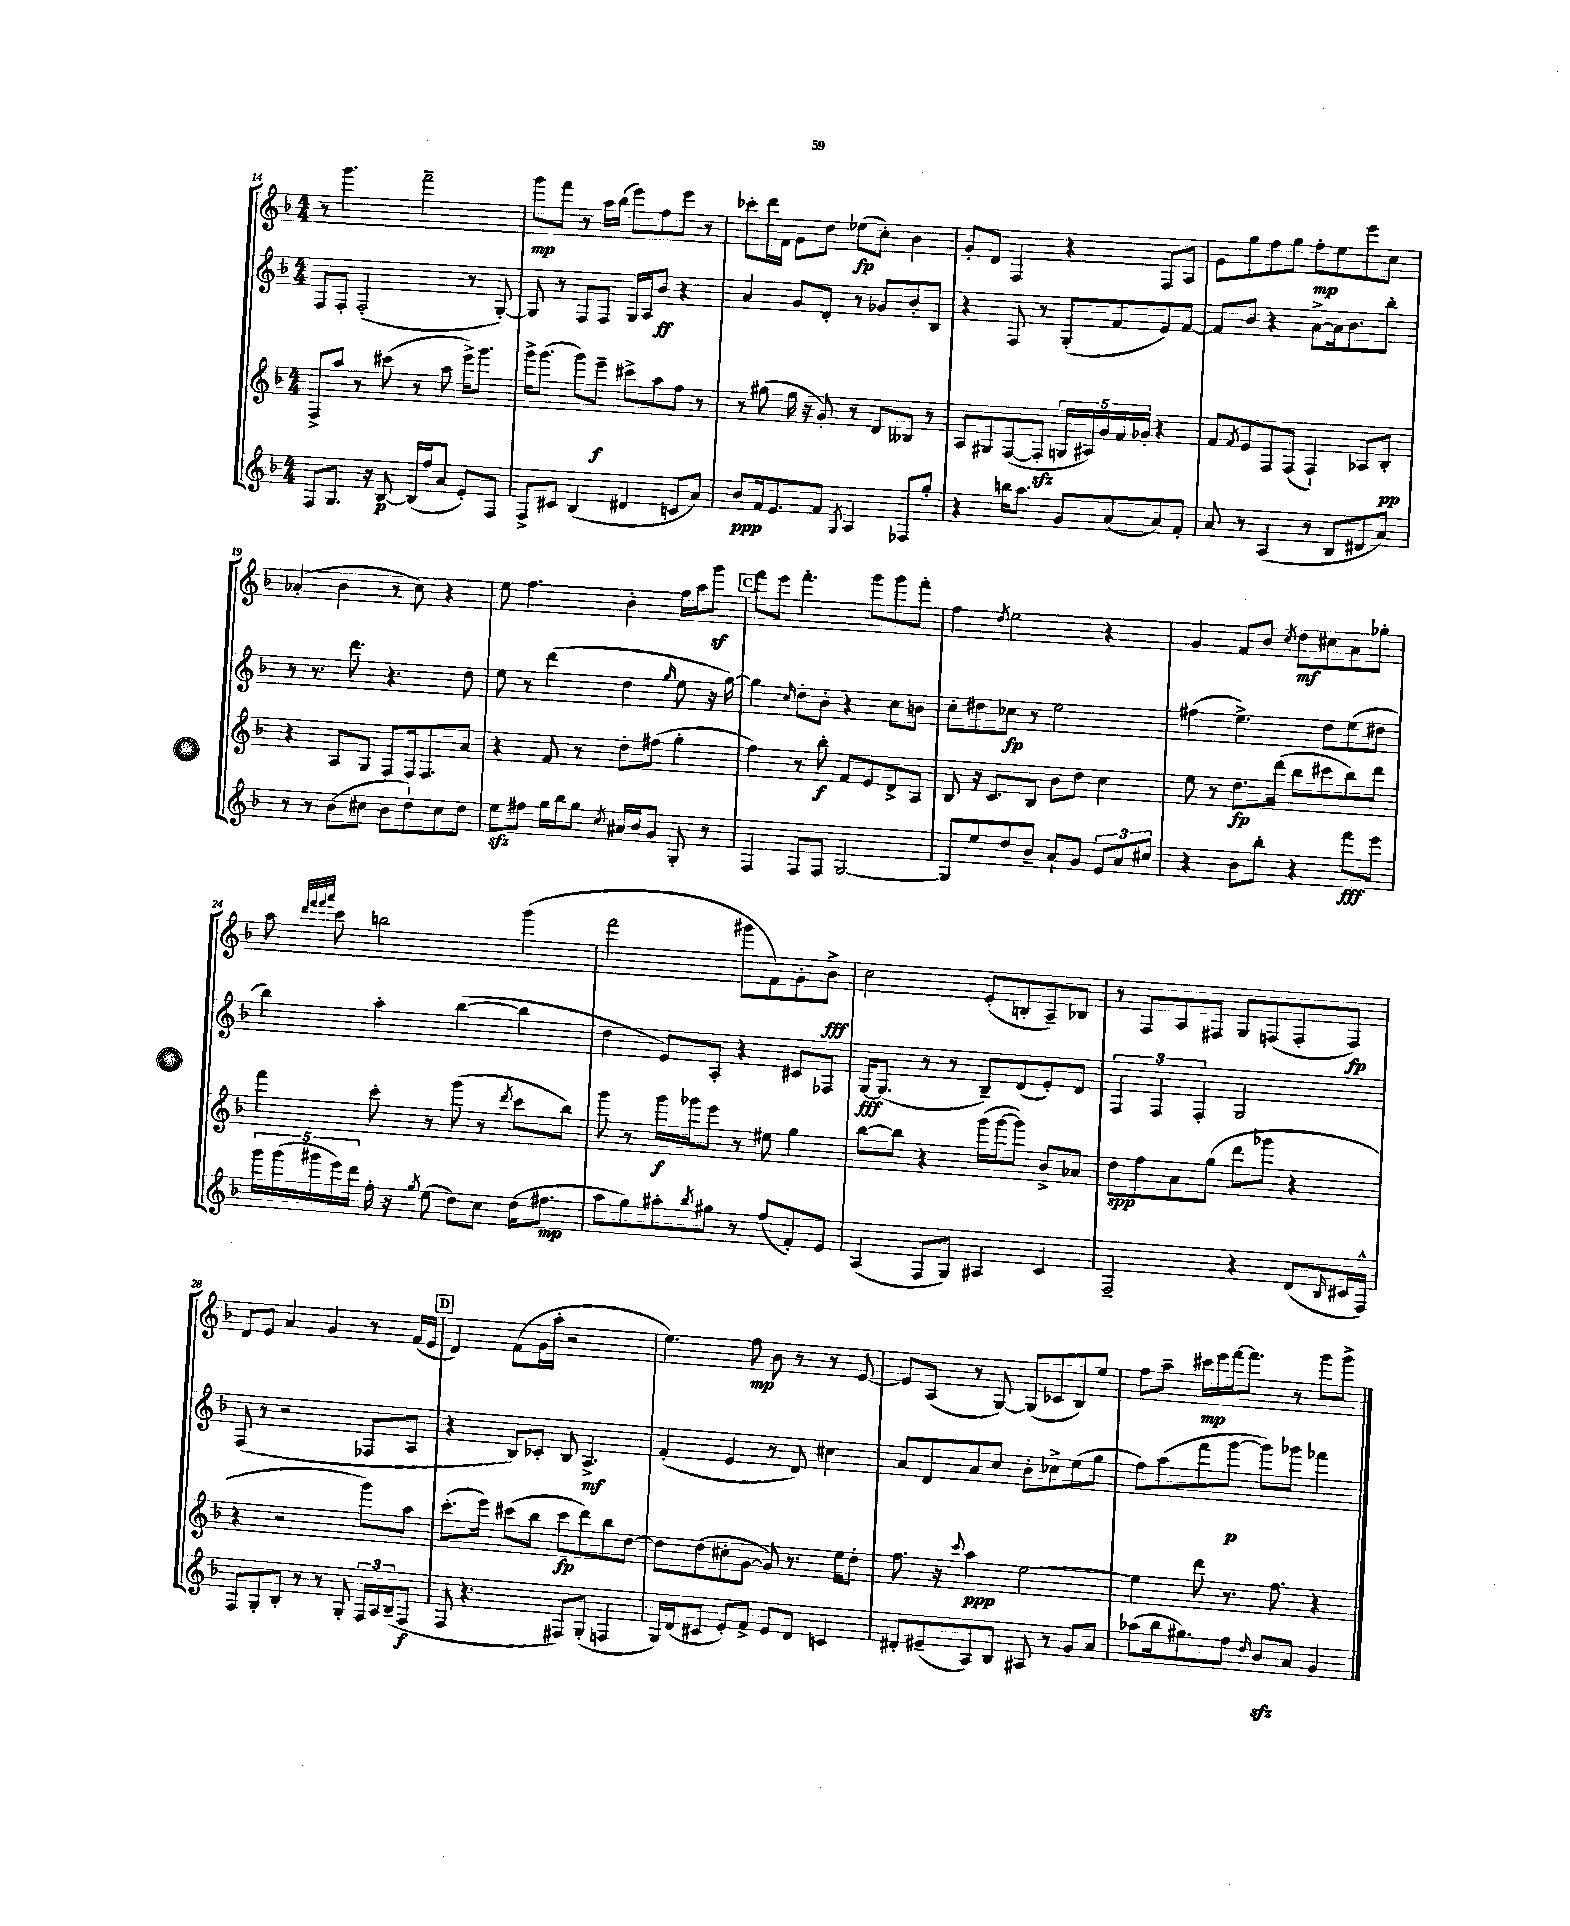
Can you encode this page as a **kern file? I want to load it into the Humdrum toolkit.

**kern	**kern	**kern	**kern
*staff4	*staff3	*staff2	*staff1
*clefG2	*clefG2	*clefG2	*clefG2
*k[b-]	*k[b-]	*k[b-]	*k[b-]
*M4/4	*M4/4	*M4/4	*M4/4
8F	8F^	8F	8r
8.G	8aa	8F'	4.ggg
.	8r	(2F'	.
16r	.	.	.
[8B-	(8ccc#	.	.
(16B-]	8r	.	2fff~
16ff	.	.	.
8a	8aa	.	.
8e')	16eee^)	8r	.
.	8.ggg	.	.
8F	.	[8G')	.
=	=	=	=
8F^	16ggg^	8G]	8ggg
.	(8.ggg	.	.
8c#	.	8r	8fff
(4B-	8ggg)	8F	8r
.	8eee~	8F	16aa
.	.	.	(16bb-
4d#	8ccc#^	16G	8eee)
.	.	16A	.
.	8aa	8b-	8ff
8c	8ff	4r	8eee
8a)	8r	.	8r
=	=	=	=
8b-	8r	4a	8ccc-'
16f	(8gg#	.	16ddd
8.e	.	.	16f
.	16ff	8g	8g
.	16r	.	.
8f	8g')	8d'	8dd
8qG	.	.	.
4A	8r	8r	(8ee-
.	8d	8g-	8cc')
8F-	8B--	8b-'	4b-
8gg'	8r	8B-	.
=	=	=	=
4r	8A	4r	8g'
.	8G#	.	8d
16bb	([8F	8F	4F
8.aa	.	.	.
.	8F']	8r	.
8g	20G	(8G'	4r
.	20A#)	.	.
.	20g	.	.
(8a	.	8f	.
.	20f	.	.
.	20g-'	.	.
8a)	4r	8e)	8F
8f'	.	[8f	8A
=	=	=	=
8a	8f	8f]	8g
.	8qf	.	.
8r	8e	8b-	8gg
(4A	8F	4r	8ff
.	(8F	.	8gg
8r	4F`)	[8a^	8ff'
8B-	.	16a]	8ee
.	.	8.b-	.
8d#	8A-	.	8eee
8a)	8B-'	8bb-'	8cc
=	=	=	=
8r	4r	8r	(4a-'
8r	.	8.r	.
(8b-	8A	.	4b-
.	.	8.ddd	.
8cc#	8G	.	.
8b-	8F	4.r	8r
8dd`)	16F	.	8cc)
.	8.F	.	.
8cc#	.	.	4r
8dd	8a	8dd	.
=	=	=	=
8ee	4r	8ee	8ee
8ff#	.	8r	4.ff
16gg	8f	(4ddd	.
16bb-	.	.	.
8gg	8r	.	.
8qcc	.	.	.
16a#	8dd'	4dd	4b-'
16b-	.	.	.
8g	(8ff#	.	.
.	.	16qqgg	.
8G'	4gg'	8ee	16ff
.	.	.	16aa
8r	.	16r	8ggg
.	.	[16gg)	.
=	=	=	=
4F	4ff)	4gg]	8fff
.	.	.	8eee
.	.	16qqcc	.
8F	8r	8dd'	4.fff'
8F	8bb-'	8b-'	.
[2G	8f	4r	.
.	8e	.	8ggg
.	8d^	8cc	8ggg
.	8A	8b	8fff'
=	=	=	=
8G]	8B-	8cc'	4ff
8ee	16r	8dd#	.
.	8.c	.	.
.	.	.	8qdd
8dd	.	8cc-	2ee
8b-~	8B-	8r	.
8a`	8b-	2ee	.
8g	8dd	.	.
12e	4cc	.	4r
12a	.	.	.
12cc#	.	.	.
=	=	=	=
4r	8ee	(4ff#	4g
.	8r	.	.
8b-	8.dd	4.ee^)	8f
8bb-'	.	.	8b-
.	(16ddd	.	.
.	.	.	8qcc
4r	8bb-	.	8dd
.	8ccc#	8dd	8cc#
8fff	8bb-)	(8ee	8a
8eee	8ddd	8dd#	8gg-'
=	=	=	=
20ggg	4fff	4bb-)	8aa
(20ggg	.	.	.
20ggg#	.	.	.
.	.	.	32qqddd
.	.	.	32qqfff
.	.	.	32qqfff
.	.	.	32qqaaa
.	.	.	8ccc
20eee)	.	.	.
20ddd	.	.	.
16ff'	8ccc'	4aa'	2bb
16r	.	.	.
8qgg	.	.	.
(8ee	8r	.	.
8dd)	(8ggg	([4bb-	.
8cc	8r	.	.
.	8qddd	.	.
(16dd	8ccc	4bb-]	(4ggg
8.ff#	.	.	.
.	8bb-)	.	.
=	=	=	=
8aa	8ggg	4dd	2fff
8gg)	8r	.	.
8aa#'	16ggg	8e)	.
.	16ggg-	.	.
8qbb-	.	.	.
8gg#	8eee	8A'	.
8r	8r	4r	8ggg#
(8ff	8ee#	.	8f)
8f')	4gg	8c#	8g'
8e	.	8F-	8b-^
=	=	=	=
(4A	[8bb-	[16G	2cc
.	.	(8.G]	.
.	8bb-]	.	.
8F	4r	8r	.
8G)	.	8r	.
4A#	(16ggg	8B-~)	(8e'
.	[16ggg	.	.
.	8ggg])	(8d	8B'
4c	8b-^	8e')	8A~)
.	8a-	8d	8B-
=	=	=	=
2F~	8dd	6F	8r
.	8ff	.	8F
.	.	6F	.
.	8a	.	8A
.	.	6F'	.
.	(8gg	.	8F#
4r	8ddd	2G	8G
.	8ggg-	.	(8F
(8d	4r	.	8F'
16qqB-	.	.	.
16c#	.	.	8F)
16F^^)	.	.	.
=	=	=	=
8F	4r	(8F	8d
8G'	.	8r	8e
8B-'	2r	2r	4a
8r	.	.	.
8r	.	.	4g
8G'	.	.	.
24F	8ggg)	8F-	8r
24A	.	.	.
(24B-~	.	.	.
8F	8aa	8A	(16f
.	.	.	16e
=	=	=	=
8F	(8.ccc'	4r	4d)
4.r	.	.	.
.	16eee)	.	.
.	(8ccc#	8B-)	(8f
.	8bb-	8c-'	16g
.	.	.	16aa'
8F#)	8ccc#	8B-	2r
(8G'	8ddd)	4.A^	.
4F	8bb-	.	.
.	[8dd	.	.
=	=	=	=
16G)	8dd]	(4f'	4.ee)
(16d	.	.	.
8c#	(8dd	.	.
8e')	8cc#'	4e	.
8f^	[8g	.	8ff
8e	8g])	8r	8b-
8d	8.r	8d)	8r
4c	.	4cc#	8r
.	16ee	.	.
.	8dd'	.	[8e
=	=	=	=
8d#'	8.ff	8a	8e]
(8e#~	.	8d	(8A
.	16r	.	.
.	8qqccc	.	.
8A)	4aa	8a	8r
8B-	.	8cc	[8G)
8A#	[2ee	8b-'	(8G]
8r	.	8cc-^	8c-
8g	.	(8ee	8B-)
8a	.	8gg	8ee
=	=	=	=
(8aa-	4ee]	8ff)	8ff
16bb-	.	(8aa	8aa~
8.gg#)	.	.	.
.	8ddd	8fff	16ccc#
.	.	.	16eee
8ff	8.r	[8ggg	[16fff
.	.	.	8.fff]
16qqdd	.	.	.
8b-	.	8ggg])	.
.	8.ff	.	.
8a	.	8ggg-	8r
4g	4r	4fff-	8ggg
.	.	.	8ggg^
==	==	==	==
*-	*-	*-	*-
